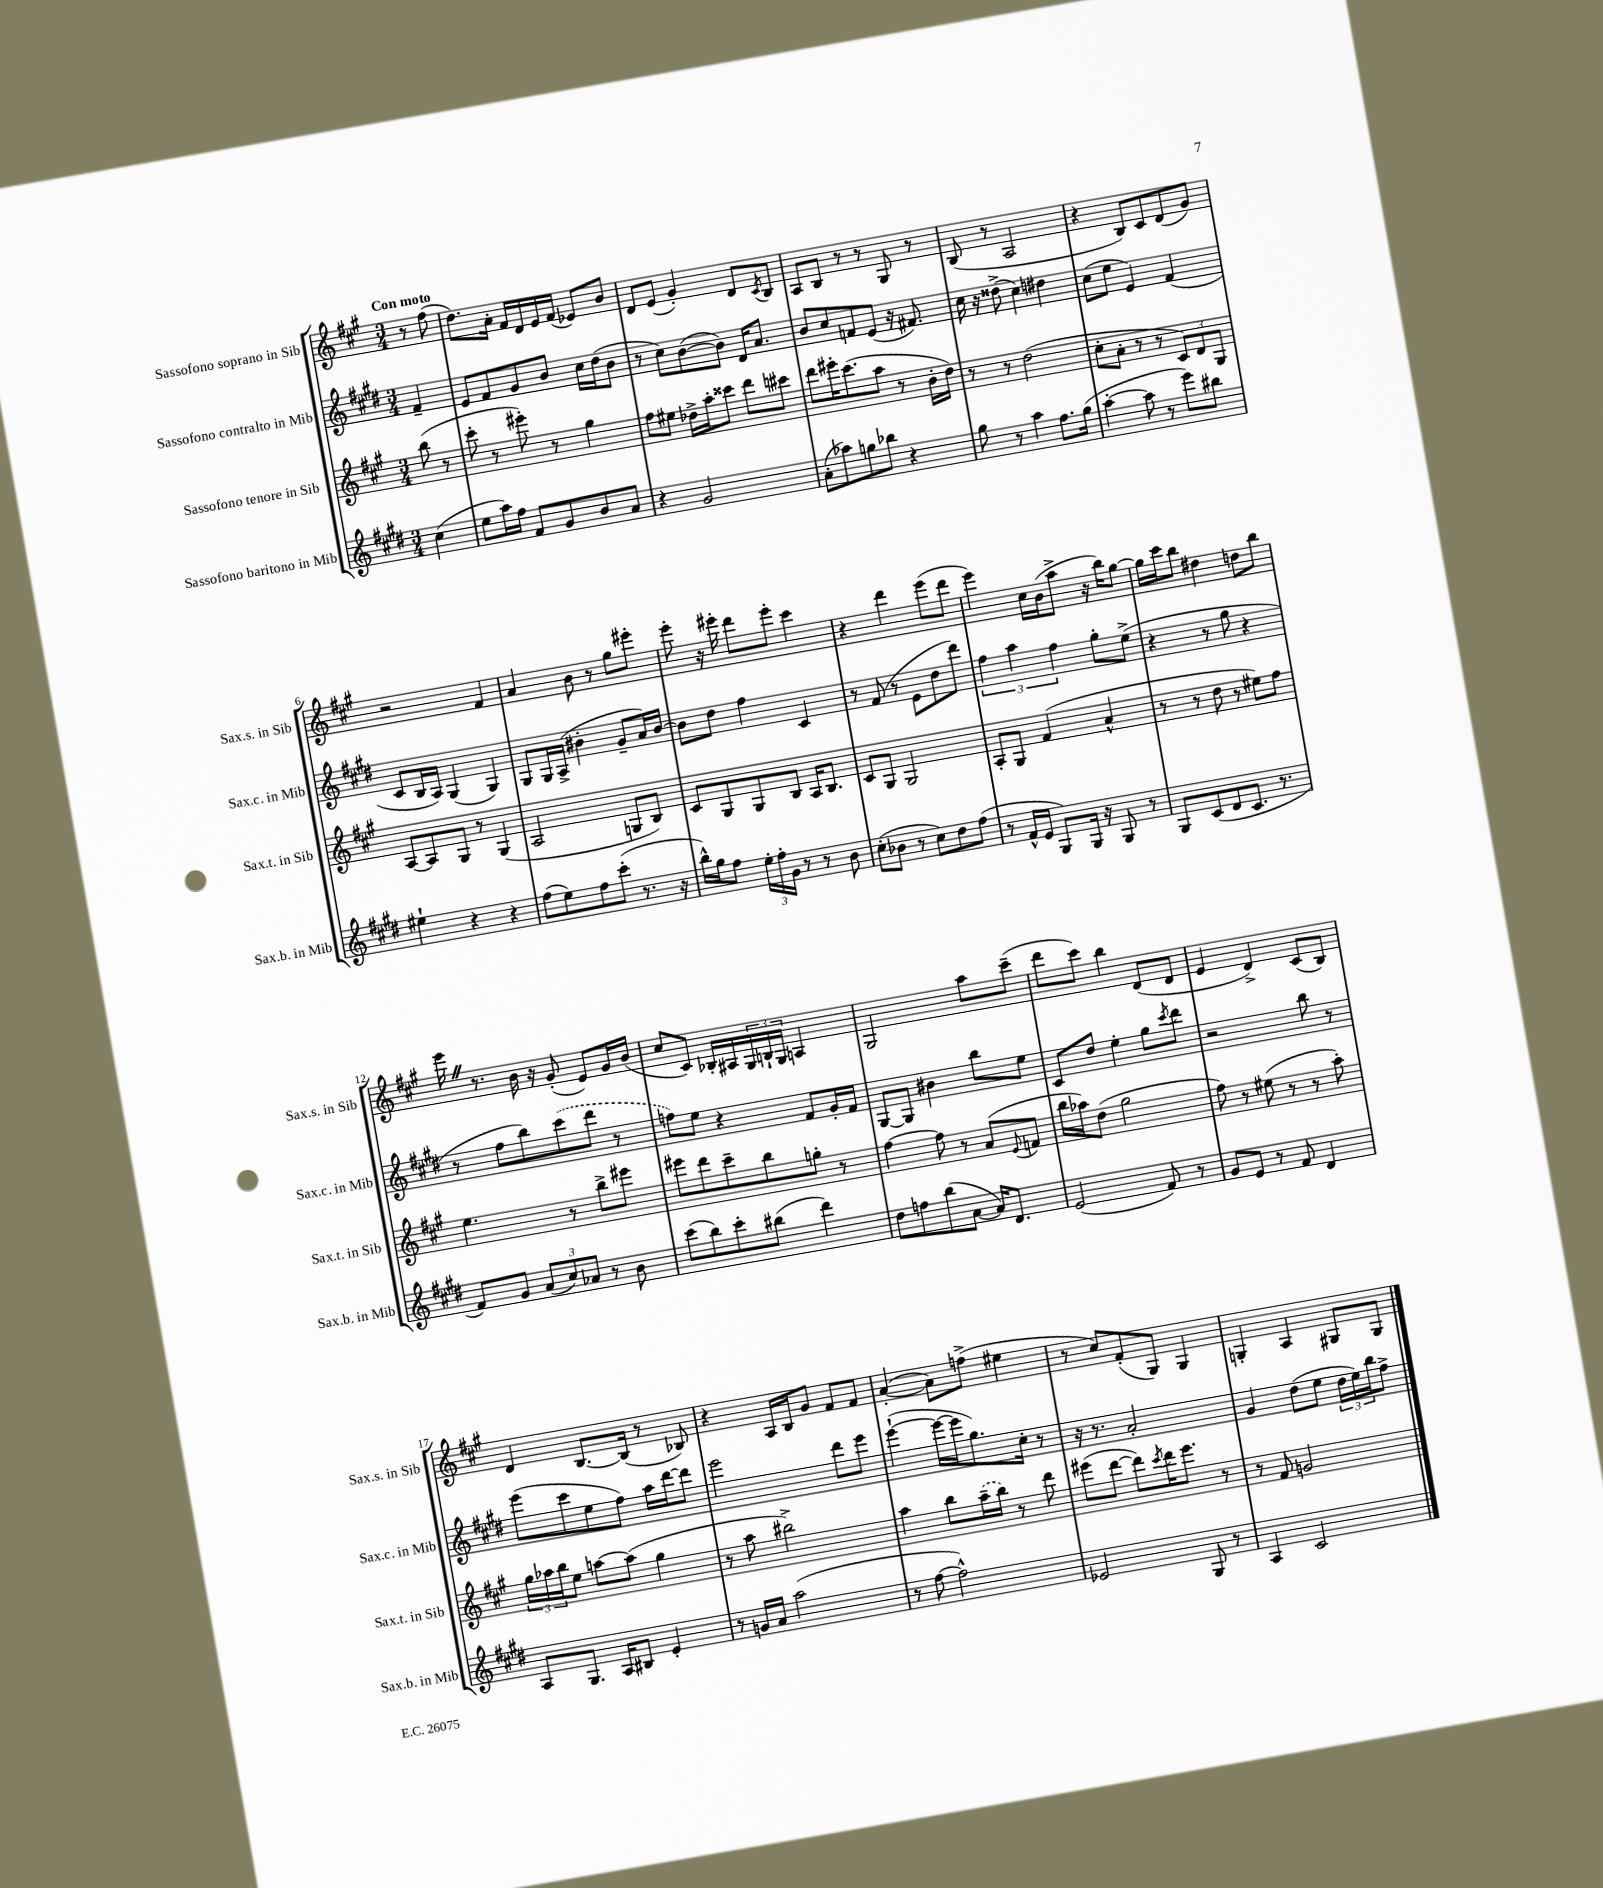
<<
\new StaffGroup <<
\new Staff = "s0" \with { instrumentName = "Sassofono soprano in Sib" shortInstrumentName = "Sax.s. in Sib" } {
    \clef treble \key a \major \numericTimeSignature \time 3/4 \partial 4 \tempo "Con moto"
    r8 fis''8( |
    d''8.) a'16-. fis'16 d'16 e'16 fis'16( ees'8) b'8 |
    d'8 e'8( gis'4-.) d'8 \acciaccatura { cis'8 } b8 |
    a8 b8 r8 r8 gis8 r8 |
    b8( r8 a2 |
    r4 b8) cis'8 d'8( gis'8) |
    r2 fis'4 |
    a'4 b'8 r8 gis''8 eis'''8-. |
    e'''8-. r16 eis'''16-. d'''8 eis'''8-. cis'''4 |
    r4 d'''4 e'''8( d'''8 |
    e'''4) cis''16 b'16( a''8-> r16 b''16) gis''8~ |
    gis''16 cis'''16 b''8 dis''4 d''8 b''8 |
    e'''16 \once \override BreathingSign.text = \markup { \musicglyph "scripts.caesura.straight" } \breathe r8. b'16 r16 gis'8-.( e'8) gis'16 b'16( |
    cis''8 cis'8) bes16-. ais16 \tuplet 3/2 { gis16 b16-! gis16 } a4 |
    gis2 a''8 cis'''8--( |
    d'''8 cis'''8) b''4 d'8( d'8 |
    e'4 d'4->) cis'8( b8) |
    d'4 b8.~ b16( r8 bes8) |
    r4 a16 b16 gis'8 fis'8 fis'8 |
    a'4~-.( a'8) f''8->( eis''4 |
    r8 cis''8) fis'8-.( gis8) gis4 |
    g4-. a4 gis8 gis8 \bar "|." |
}
\new Staff = "s1" \with { instrumentName = "Sassofono contralto in Mib" shortInstrumentName = "Sax.c. in Mib" } {
    \clef treble \key e \major \numericTimeSignature \time 3/4 \partial 4
    fis'4-- |
    e'8 fis'8 gis'8 b'8 cis''16 dis''16( b'8 |
    r8 cis''8) b'8~( b'8) dis'16 a'8. |
    b'8 cis''8 f'8 e'8( r16 fis'8.) |
    cis''16 r16 disis''8->( cis''4) dis''4 |
    cis''8( e''8 e'4) fis'4( |
    cis'8 b16 a16) gis4( gis4) |
    gis8 gis16 a16->( bis'4-. gis'8-- a'16) bis'16~ |
    bis'8 dis''8 fis''4 cis'4 |
    r8 fis'8( r8 e'8 dis''8 dis'''8) |
    \tuplet 3/2 { fis''4 a''4 fis''4 } gis''8-. e''8->( |
    r4 r8 gis''8 r4 |
    r8 fis''8 b''8) \once \slurDashed cis'''8( dis'''8 r8 |
    f''8) e''8 r4 fis'8 gis'16-. fis'16 |
    gis8~ gis8 bis'4 b''8 e''8 |
    cis'8 dis''8 e''4-. gis''8 \acciaccatura { cis'''8 } dis'''8 |
    r2 b''8 r8 |
    e'''8( cis'''8 e''8 fis''8) a''16 dis'''16~ dis'''8 |
    e'''2 dis'''8 e'''8 |
    e'''4~-!( e'''16~ e'''16 gis''8.) cis''16-. r8 |
    r16 r8. a'2-. |
    gis'4 dis''8( e''8 \tuplet 3/2 { dis''16 e''16) b''16 } fis''8-> \bar "|." |
}
\new Staff = "s2" \with { instrumentName = "Sassofono tenore in Sib" shortInstrumentName = "Sax.t. in Sib" } {
    \clef treble \key a \major \numericTimeSignature \time 3/4 \partial 4
    b''8( r8 |
    cis'''8-. r8 eis'''8-.) r8 gis''4 |
    fis''8 eis''8 des''16-> a''16-. cisis'''8 d'''8 cis'''8 |
    d'''8 eis'''16-. cis'''8.( a''8 r8 b'16-. d''16) |
    r8 r8 d''2( |
    cis''8-. a'8-. r8 r8 \tuplet 3/2 { cis'8) d'8 gis8 } |
    a8~ a8 gis8 r8 gis4( |
    a2 g8 b8) |
    cis'8 gis8 gis8 b8 a16 b8. |
    cis'8 gis8 gis2 |
    a8-. gis8 fis'4( a'4-^ |
    r8 r8 d''8 r8 eis''8) fis''8 |
    e''4. r8 b''8-> eis'''8 |
    eis'''8 d'''8 cis'''8-- b''8 g''8-. r8 |
    fis''4~ fis''8 r8 a'8( \appoggiatura { e'8 } f'8 |
    b''16 aes''16) d''8( gis''2 |
    fis''8) r8 eis''8( r8 r8 a''8-.) |
    \tuplet 3/2 { gis''16 aes''16 b''16 } e''8 a''8~ a''8( gis''4 |
    r8 a''8 bis''2->) |
    a''4 b''8 \once \slurDashed a''16--( b''16) r8 d'''8 |
    eis'''8( d'''8~ d'''8) \acciaccatura { cis'''8 } d'''16 eis'''8. r8 |
    r8 fis'8 g'2 \bar "|." |
}
\new Staff = "s3" \with { instrumentName = "Sassofono baritono in Mib" shortInstrumentName = "Sax.b. in Mib" } {
    \clef treble \key e \major \numericTimeSignature \time 3/4 \partial 4
    cis''4( |
    e''8 a''16) fis''16 fis'8 gis'8 b'8 a'8 |
    r4 gis'2 |
    a'8-.( aes''8) g''8 bes''8 r4 |
    gis''8 r8 a''4 fis''8. gis''16( |
    a''4~-. a''8 r8 e'''8) bis''8 |
    eis''4-! r4 r4 |
    fis''8( e''8) fis''8 cis'''8-.( r8. r16 |
    b''16-^) gis''16 fis''8 \tuplet 3/2 { e''16-. fis''16-. gis'16 } r8 r8 b'8 |
    cis''8-.( bes'8 r8 cis''8) dis''8 fis''8( |
    r8 fis'16-^ e'16 gis8) gis16 r16 gis8 r8 |
    gis8 cis'8( dis'8 cis'8. r8. |
    fis'8) gis'8 \tuplet 3/2 { a'8( cis''8) aes'8 } r8 b'8 |
    cis'''8( b''8) cis'''8-. bis''8( dis'''4) |
    dis''8 f''8 b''8( a'8~ a'16) dis'8. |
    e'2( fis'8) r8 |
    gis'8 e'8 r8 fis'8 dis'4 |
    a8 gis8. a16 bis8 e'4-. |
    r8 g'16 a'16 a''2( |
    r8 fis''8~ fis''2-^) |
    ees'2 gis8 r8 |
    a4 cis'2 \bar "|." |
}
>>
>>
